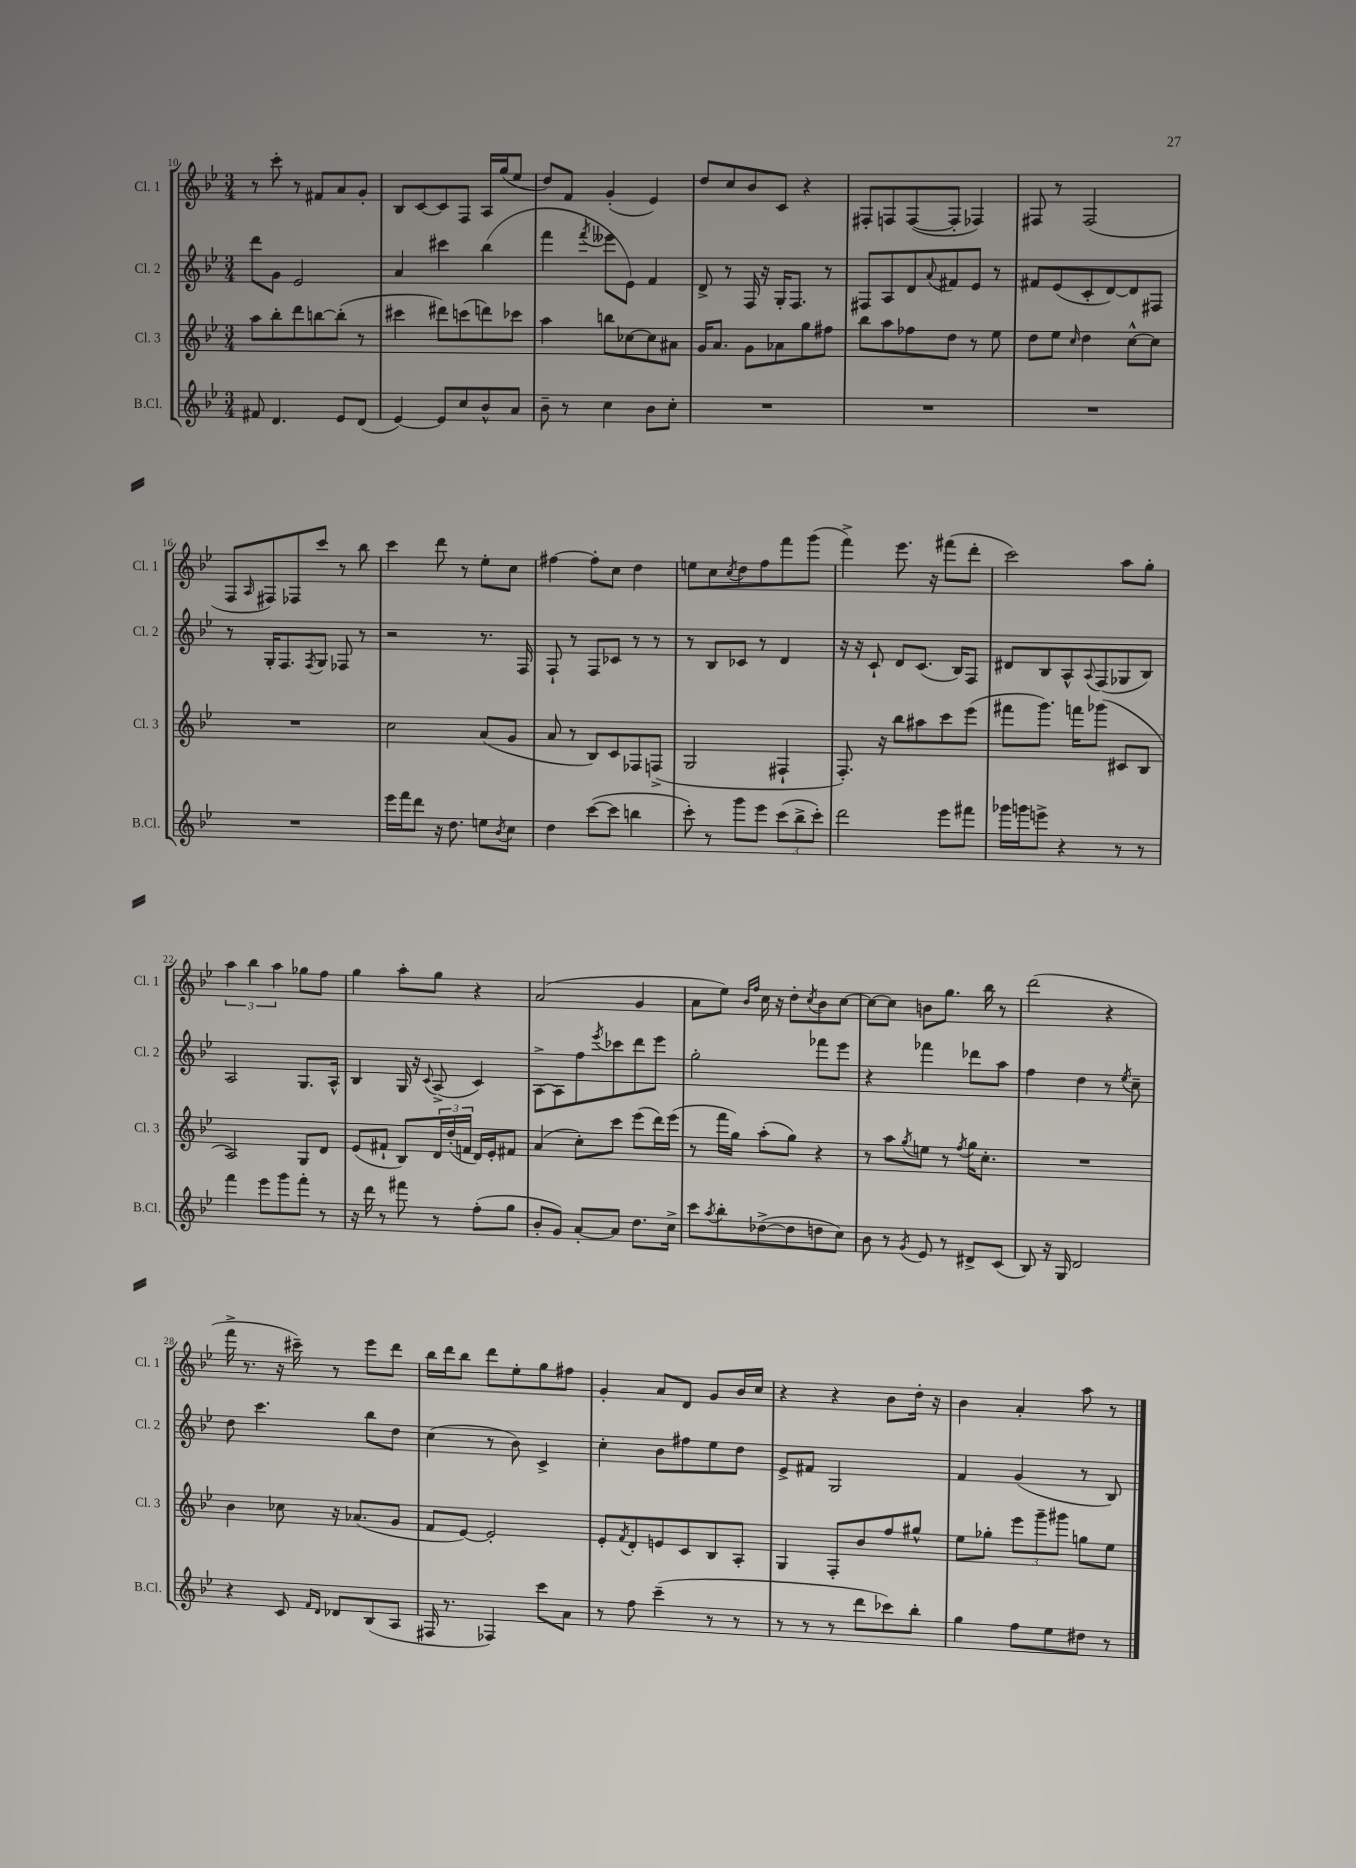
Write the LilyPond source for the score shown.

<<
\new StaffGroup <<
\new Staff = "s0" \with { instrumentName = "Cl. 1" shortInstrumentName = "Cl. 1" } {
    \clef treble \key bes \major \numericTimeSignature \time 3/4
    r8 c'''8-. r8 fis'8 a'8 g'8-. |
    bes8 c'8~ c'8 f8 a16 g''16( ees''8 |
    d''8) f'8 g'4-.( ees'4) |
    d''8 c''8 bes'8 c'8 r4 |
    fis8-. f8 f8~( f8-. fes4) |
    fis8 r8 fis2( |
    f8 \grace { a16 } fis8) fes8 c'''8 r8 bes''8 |
    c'''4 d'''8 r8 ees''8-. c''8 |
    fis''4~ fis''8-. c''8 d''4 |
    e''8 c''8 \acciaccatura { c''8 } d''8 f''8 f'''8 g'''8( |
    f'''4->) ees'''8. r16 fis'''8( d'''8-. |
    c'''2) a''8 g''8-. |
    \tuplet 3/2 { a''4 bes''4 a''4 } ges''8 f''8 |
    g''4 a''8-. g''8 r4 |
    a'2( g'4 |
    a'8 ees''8) \grace { bes'16 f''16 } c''16 r16 d''8-. \acciaccatura { c''8 } bes'8 c''8~ |
    c''8~ c''8 b'8 g''8. bes''16 r8 |
    d'''2( r4 |
    f'''16-> r8. r16 cis'''16--) r8 ees'''8 d'''8 |
    bes''16 d'''16 bes''8 d'''8 ees''8-. g''8 fis''8 |
    g'4-. a'8 d'8 g'8 bes'16 c''16 |
    r4 r4 bes'8 d''16-. r16 |
    bes'4 a'4-. a''8 r8 \bar "|." |
}
\new Staff = "s1" \with { instrumentName = "Cl. 2" shortInstrumentName = "Cl. 2" } {
    \clef treble \key bes \major \numericTimeSignature \time 3/4
    d'''8 g'8 ees'2 |
    a'4 cis'''4 bes''4( |
    f'''4 \acciaccatura { f'''8 } eeses'''8 ees'8) f'4 |
    d'8-> r8 f16 r16 g16-. f8. r8 |
    fis8 a8 d'8 \appoggiatura { a'8 } fis'8 ees'8 r8 |
    fis'8 ees'8( c'8-. d'8~) d'8 fis8 |
    r8 g16-. f8. \acciaccatura { f8 } g8 fes8 r8 |
    r2 r8. f16 |
    f8-! r8 f8 ces'8 r8 r8 |
    r8 bes8 ces'8 r8 d'4 |
    r16 r16 c'8-! d'8 c'8.( bes16) f8 |
    dis'8 bes8 a8-^ \appoggiatura { a8 } f8( ges8 bes8) |
    a2 g8. a16-^ |
    bes4 g16 r16 \appoggiatura { c'8 } a8->( c'4) |
    a8~-> a8 f''8 \acciaccatura { ees'''8 } ces'''8 d'''8 ees'''8 |
    g''2-. fes'''8 ees'''8 |
    r4 fes'''4 des'''8 a''8 |
    f''4 d''4 r8 \acciaccatura { ees''8 } c''8-- |
    d''8 c'''4. bes''8 d''8 |
    c''4( r8 bes'8) c'4-> |
    c''4-. bes'8 fis''8 ees''8 d''8 |
    ees'8-> fis'8 g2 |
    f'4 g'4( r8 bes8) \bar "|." |
}
\new Staff = "s2" \with { instrumentName = "Cl. 3" shortInstrumentName = "Cl. 3" } {
    \clef treble \key bes \major \numericTimeSignature \time 3/4
    a''8 bes''8-. d'''8 b''8~ b''8-.( r8 |
    cis'''4 dis'''8) c'''8( d'''8) ces'''8 |
    a''4 b''8 ces''8~ ces''8 ais'8 |
    g'16 a'8. g'8 aes'8 g''8 fis''8 |
    bes''8 a''8 fes''8 d''8 r8 ees''8 |
    d''8 ees''8 \grace { c''16 } d''4 c''8~-^ c''8 |
    R2. |
    c''2 a'8( g'8 |
    a'8 r8 bes8) c'8 fes8 f8->( |
    g2 fis4-! |
    f8.-.) r16 bes''8 ais''8 c'''8 ees'''8( |
    fis'''8 g'''8.) f'''16 ges'''8( cis'8 bes8 |
    a2) g8 d'8 |
    ees'8( fis'8-! bes8) \tuplet 3/2 { d'16 d''16-.( f'16 } d'16) ees'16-. fis'8 |
    a'4( c''8-.) c'''8 ees'''8( d'''16) ees'''16( |
    r8 f'''16 g''16) a''8-.( g''8) r4 |
    r8 a''8 \acciaccatura { g''8 } e''8 r8 \acciaccatura { f''8 } g''16 c''8.-. |
    R2. |
    bes'4 ces''8 r16 aes'8.( g'8 |
    f'8 ees'8~) ees'2-. |
    ees'8-. \acciaccatura { f'8 } d'8-. e'8 c'8 bes8 a8-. |
    g4 f8-. bes'8 f''8 gis''8-^ |
    ees''8 ges''8-. \tuplet 3/2 { ees'''8 g'''8-- gis'''8 } g''8 ees''8 \bar "|." |
}
\new Staff = "s3" \with { instrumentName = "B.Cl." shortInstrumentName = "B.Cl." } {
    \clef treble \key bes \major \numericTimeSignature \time 3/4
    fis'8 d'4. ees'8 d'8( |
    ees'4~) ees'8 c''8 bes'8-^ a'8 |
    bes'8-- r8 c''4 bes'8 c''8-. |
    R2. |
    R2. |
    R2. |
    R2. |
    ees'''16 f'''16 d'''8 r16 d''8. e''8 \acciaccatura { bes'8 } c''8 |
    d''4 c'''8~( c'''8 b''4 |
    c'''8-.) r8 g'''8 ees'''8 \tuplet 3/2 { c'''8( bes''8-> c'''8-.) } |
    d'''2 ees'''8 fis'''8 |
    ges'''16 g'''16 e'''8-> r4 r8 r8 |
    f'''4 ees'''8 g'''8 f'''8-. r8 |
    r16 d'''16 r8 fis'''8 r8 f''8-.( g''8 |
    bes'8-. g'8) a'8~-. a'8 d''8. c''16-> |
    c'''8 \acciaccatura { a''8 } bes''8-. des''8~->( des''8 d''8 c''8) |
    bes'8 r8 \acciaccatura { g'8 } ees'8 r8 dis'8-> c'8( |
    bes8) r16 g16 d'2 |
    r4 c'8 \grace { f'16 d'16 } des'8 bes8( a8 |
    fis16 r8. fes4) c'''8 a'8 |
    r8 f''8 c'''4--( r8 r8 |
    r8 r8 r8 d'''8 ces'''8) bes''8-. |
    g''4 f''8 ees''8 dis''8 r8 \bar "|." |
}
>>
>>
\layout { \context { \Score currentBarNumber = #10 } }
